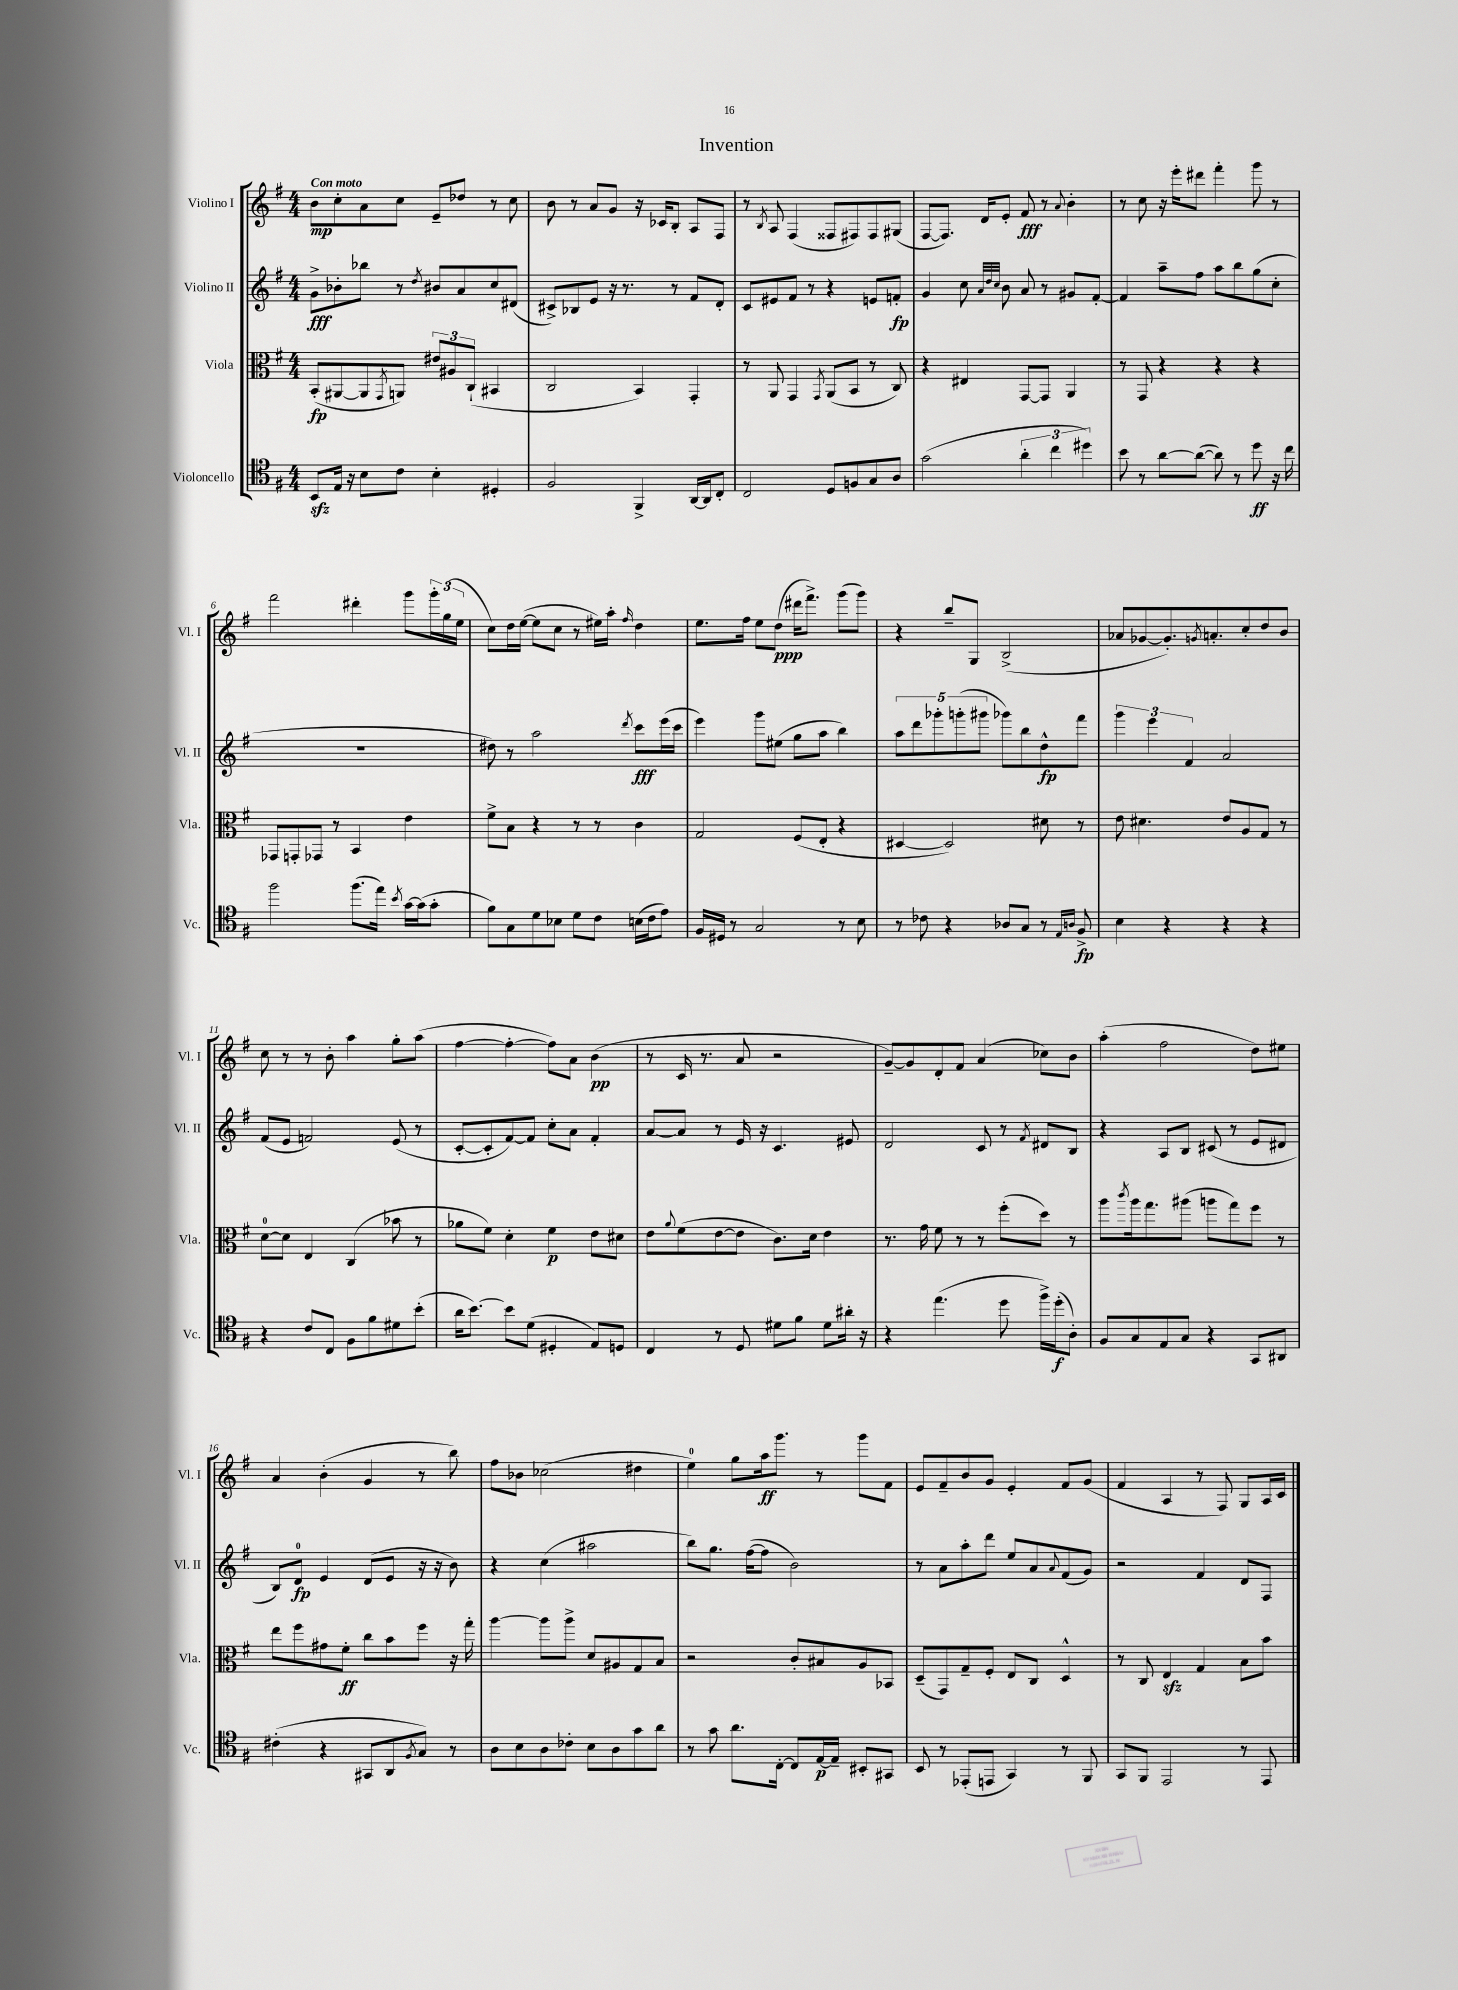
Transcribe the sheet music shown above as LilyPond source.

\header { title = "Invention" }
<<
\new StaffGroup <<
\new Staff = "s0" \with { instrumentName = "Violino I" shortInstrumentName = "Vl. I" } {
    \clef treble \key g \major \numericTimeSignature \time 4/4 \tempo "Con moto"
    b'8\mp c''8-. a'8 c''8 e'8-- des''8 r8 c''8 |
    b'8 r8 a'8 g'8 r16 ces'16 b8-. a8 fis8 |
    r8 \acciaccatura { b8 } a8 fis4( fisis8 fis8) fis8 gis8( |
    fis8~ fis8.) d'16 e'8-. fis'8\fff r8 \appoggiatura { a'8 } b'4-. |
    r8 c''8 r16 e'''16-. dis'''8 fis'''4-. g'''8 r8 |
    fis'''2 dis'''4-. g'''8 \tuplet 3/2 { g'''16-. g''16( e''16 } |
    c''8) d''16 e''16~( e''8 c''8 r8 eis''16) a''16-. \grace { fis''16 } d''4 |
    e''8. fis''16 e''8 d''8\ppp( dis'''16 fis'''8.->) g'''8( g'''8) |
    r4 b''8-- g8 b2->( |
    aes'8 ges'8~ ges'8.-.) \acciaccatura { g'8 } a'8.-. c''8-. d''8 b'8 |
    c''8 r8 r8 b'8-. a''4 g''8-. a''8( |
    fis''4~ fis''4~-. fis''8) a'8 b'4\pp( |
    r8 c'16 r8. a'8 r2 |
    g'8~--) g'8 d'8-. fis'8 a'4( ces''8) b'8 |
    a''4-.( fis''2 d''8) eis''8 |
    a'4 b'4-.( g'4 r8 b''8) |
    fis''8 bes'8 ces''2( dis''4 |
    e''4-0) g''8 a''16\ff g'''8. r8 g'''8 fis'8 |
    e'8 fis'8-- b'8 g'8 e'4-. fis'8 g'8( |
    fis'4 a4 r8 fis8) g8 a16 c'16 \bar "|." |
}
\new Staff = "s1" \with { instrumentName = "Violino II" shortInstrumentName = "Vl. II" } {
    \clef treble \key g \major \numericTimeSignature \time 4/4
    g'8->\fff bes'8-. bes''8 r8 \acciaccatura { d''8 } bis'8 a'8 c''8 dis'8( |
    cis'8->) bes8 e'8 r16 r8. r8 fis'8 d'8-. |
    c'8 eis'8 fis'8 r8 r4 e'8 f'8-.\fp |
    g'4 c''8 \grace { a'32 d''32 c''32 } b'8 a'8 r8 gis'8 fis'8~-. |
    fis'4 a''8-- fis''8 a''8 b''8 g''8( c''8-. |
    R1 |
    dis''8) r8 a''2 \acciaccatura { d'''8 } c'''8\fff e'''16( c'''16 |
    e'''4) g'''8 eis''8( g''8 a''8 b''4) |
    \tuplet 5/4 { a''8 d'''8 ges'''8-. g'''8-.( gis'''8 } ges'''8) b''8 d''8-^\fp fis'''8 |
    \tuplet 3/2 { g'''4 e'''4 fis'4 } a'2 |
    fis'8( e'8 f'2) e'8( r8 |
    c'8~-. c'8-. fis'8~) fis'8 c''8-. a'8 fis'4-. |
    a'8~ a'8 r8 e'16 r16 c'4. eis'8 |
    d'2 c'8 r8 \acciaccatura { fis'8 } dis'8 b8 |
    r4 a8 b8 cis'8( r8 e'8 dis'8 |
    b8) d'8-0\fp e'4 d'8( e'8 r16 r16 b'8) |
    r4 c''4( ais''2 |
    b''8) g''8. fis''16~( fis''8 b'2) |
    r8 a'8 a''8-. d'''8 e''8 a'8 \appoggiatura { a'8 } fis'8( g'8) |
    r2 fis'4 d'8 fis8 \bar "|." |
}
\new Staff = "s2" \with { instrumentName = "Viola" shortInstrumentName = "Vla." } {
    \clef alto \key g \major \numericTimeSignature \time 4/4
    b,8-.\fp( ais,8~ ais,8 \acciaccatura { g,8 } a,8) \tuplet 3/2 { eis'8 ais8 c8-!( } bis,4 |
    c2 b,4) g,4-. |
    r8 a,8 g,4 \acciaccatura { g,8 } a,8( b,8 r8 c8) |
    r4 eis4 g,8~ g,8 a,4 |
    r8 g,8 r4 r4 r4 |
    ges,8 g,8-. ges,8 r8 b,4 e'4 |
    fis'8-> b8 r4 r8 r8 c'4 |
    g2 fis8( e8-. r4 |
    dis4~ dis2) dis'8 r8 |
    e'8 dis'4. e'8 a8 g8 r8 |
    d'8-0~ d'8 e4 c4( bes'8 r8 |
    aes'8 fis'8) d'4-. fis'4\p e'8 dis'8 |
    e'8 \appoggiatura { a'8 } fis'8( e'8~ e'8 c'8.) d'16 e'4 |
    r8. g'16 fis'8 r8 r8 fis''8-.( d''8) r8 |
    a''8 \acciaccatura { c'''8 } a''16 g''8. ais''8( a''8 g''8) fis''8 r8 |
    e''8 fis''8 gis'8 fis'8-.\ff c''8 b'8 fis''8 r16 g''16-. |
    a''4~ a''8 a''8-> d'8 ais8 g8 b8 |
    r2 c'8-. bis8 a8 bes,8 |
    d8--( g,8) g8-- fis8-. e8 c8 d4-^ |
    r8 c8 e4\sfz g4 b8 b'8 \bar "|." |
}
\new Staff = "s3" \with { instrumentName = "Violoncello" shortInstrumentName = "Vc." } {
    \clef tenor \key g \major \numericTimeSignature \time 4/4
    b,8\sfz e16 r16 b8 c'8 b4-. dis4-. |
    fis2 fis,4-> a,16~ a,16 c8-. |
    c2 d8 f8 g8 a8 |
    g'2( \tuplet 3/2 { a'4-. c''4 dis''4) } |
    b'8 r8 a'8~ a'8~( a'8) r8 d''8\ff r16 c''16 |
    fis''2 fis''8.( e''16) \acciaccatura { b'8 } g'16~ g'16( g'8-. |
    fis'8) g8 d'8 bes8 d'8 c'8 b16( c'16 e'8) |
    fis16 dis16 r8 g2 r8 b8 |
    r8 ces'8 r4 aes8 g8 r8 \grace { e16 a16 } fis8->\fp |
    b4 r4 r4 r4 |
    r4 c'8 c8 fis8 fis'8 dis'8 b'8-.( |
    a'16 b'8.~) b'8 d'8( dis4-. e8) d8 |
    c4 r8 d8 dis'8 fis'8 dis'8 ais'16-. r16 |
    r4 e''4.( d''8 fis''16->) d''16-.\f( a8-.) |
    fis8 g8 e8 g8 r4 g,8 ais,8 |
    cis'4-.( r4 gis,8 a,8 \acciaccatura { fis8 } g8) r8 |
    a8 b8 a8 ces'8-. b8 a8 g'8 a'8 |
    r8 g'8 a'8. c16~-. c8 e16~\p e16-- bis,8-. gis,8 |
    b,8 r8 ees,8-.( e,8 g,4) r8 fis,8 |
    g,8 fis,8 e,2 r8 e,8 \bar "|." |
}
>>
>>
